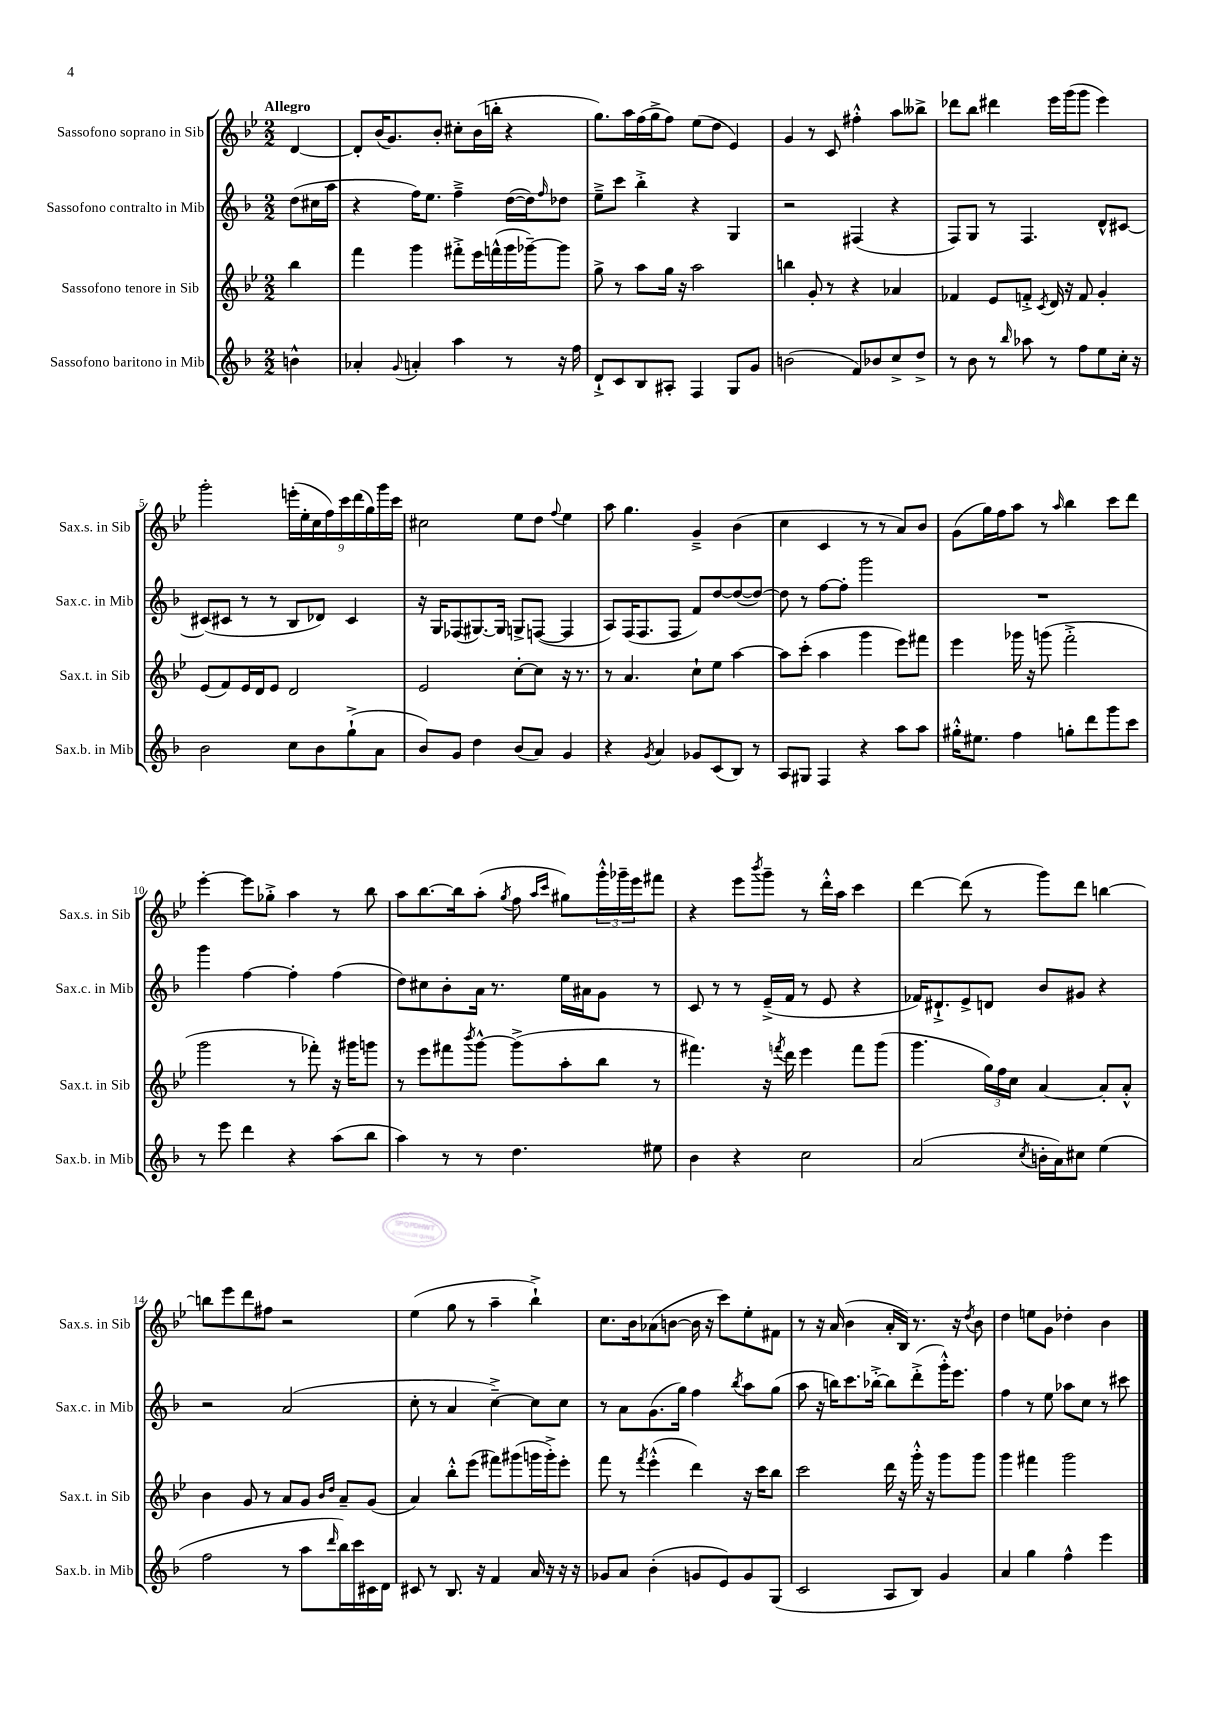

**kern	**kern	**kern	**kern
*part4	*part3	*part2	*part1
*staff4	*staff3	*staff2	*staff1
*I"Sassofono baritono in Mib	*I"Sassofono tenore in Sib	*I"Sassofono contralto in Mib	*I"Sassofono soprano in Sib
*I'Sax.b. in Mib	*I'Sax.t. in Sib	*I'Sax.c. in Mib	*I'Sax.s. in Sib
*clefG2	*clefG2	*clefG2	*clefG2
*k[b-]	*k[b-e-]	*k[b-]	*k[b-e-]
*M2/2	*M2/2	*M2/2	*M2/2
=	=	=	=
!	!	!	!LO:TX:a:B:t=Allegro
4bn^^\	4bb-\	(8dd\L	[4d/
.	.	16cc#X\L	.
.	.	16aa\JJ	.
=1	=1	=1	=1
4a-X'/	4fff\	4r	8d'/L]
.	.	.	(16b-/K
.	.	.	8.g/)
8qqg/	.	.	.
4an'/	4ggg\	16ff\KL)	.
.	.	8.ee\J	.
.	.	.	8b-'/J
4aa\	8fff#X'^\L	4ff~^\	8cc#X'\L
.	16eee-\L	.	(16b-\L
.	(16fffn^^\	.	16bbn'\JJ
8r	16ggg\	([16dd\LL	4r
.	[16ggg-X~\J)	16dd\J])	.
.	.	16qqff/	.
16r	8ggg-\J]	8dd-X\J	.
16ff\	.	.	.
=2	=2	=2	=2
8d`^/L	8gg^\	8ee~^\L	8.gg\L)
8c/	8r	8ccc\J	.
.	.	.	16aa\L
8B-/	8aa\L	4bb-'^\	(16ff\
.	.	.	16gg^\J
8A#X'/J	16gg\Jk	.	8ff\J)
.	16r	.	.
4F/	2aa\	4r	(8ee-\L
.	.	.	8dd\J
8G/L	.	4G/	4e-/)
8g/J	.	.	.
=3	=3	=3	=3
(2bn\	4bbn\	2r	4g/
.	8g'/	.	8r
.	8r	.	8c/
8f/L)	4r	(4F#X/	4ff#X'^^\
8b-X/	.	.	.
8cc^/	4a-X/	4r	8aa\L
8dd^/J	.	.	8bb--X^\J
=4	=4	=4	=4
8r	4f-X/	8F/L)	8ddd-X\L
8b-\	.	8G/J	8bb-\J
8r	8e-/L	8r	4ddd#X\
16qqbb-/	.	.	.
8aa-X\	8fn'^/J	4.F/	.
.	8qc/	.	.
8r	16d/	.	16eee-\LL
.	16r	.	(16ggg\J
8ff\L	8f/	.	8ggg\J
8ee\	4g'/	8d^^/L	4eee-\)
16cc'\Jk	.	[8c#X/J	.
16r	.	.	.
!!LO:LB:g=z
=5	=5	=5	=5
2b-\	(8e-/L	(8c#X/L]	2ggg'\
.	8f/)	8c#X/J	.
.	16e-/L	8r	.
.	16d/J	.	.
.	8e-/J	8r	.
8cc\L	2d/	8B-/L	(18eeen'\LL
.	.	.	18ee-'\
.	.	.	18cc\
8b-\	.	8d-X/J)	.
.	.	.	18ff\)
.	.	.	18ccc\
(8gg`^\	.	4c#/	.
.	.	.	(18ddd\
.	.	.	18gg\)
8a\J	.	.	.
.	.	.	18ggg\
.	.	.	18ccc\JJ
=6	=6	=6	=6
8b-/L)	2e-/	16r	2cc#X\
.	.	16G/KL	.
8g/J	.	(8F-X/	.
4dd\	.	[8.G#X/)	.
.	.	16G#/Jk]	.
(8b-/L	[8cc'\L	8Gn^/L	8ee-\L
8a/J)	8cc\J]	([8Fn/J	8dd\J
.	.	.	8qqff/
4g/	16r	4F/]	4ee-\
.	8.r	.	.
=7	=7	=7	=7
4r	8r	8A/L)	8aa\
.	4.a/	(16F/K	4.gg\
.	.	8.F/	.
8qg/	.	.	.
4a/	.	.	.
.	.	8F/J	.
8g-X/L	8cc`\L	8f/L)	4g~^/
(8c/	8ee-\J	[8dd/	.
8B-/J)	[4aa\	(8dd/_	(4b-\
8r	.	8dd/J_)	.
=8	=8	=8	=8
8A/L	8aa\L]	8dd\]	4cc\
8G#X/J	(8ccc'\J	8r	.
4F/	4aa\	[8ff\L	4c/
.	.	8ff'\J]	.
4r	4ggg\	2ggg\	8r
.	.	.	8r
8aa\L	8eee-\L)	.	8a/L)
8aa\J	8fff#X\J	.	8b-/J
=9	=9	=9	=9
16gg#X'^^\KL	4eee-\	1r	(8g\L
8.ee#X\J	.	.	.
.	.	.	16gg\L)
.	.	.	16ff\J
4ff\	16ggg-X\	.	8aa\J
.	16r	.	.
.	(8gggn\	.	8r
.	.	.	16qqaa/
8ggn'\L	2fff'^\	.	4bb-\
8ddd\	.	.	.
8ggg\	.	.	8ccc\L
8ccc\J	.	.	8ddd\J
!!LO:LB:g=z
=10	=10	=10	=10
8r	2ggg\	4ggg\	[4eee-'\
8eee\	.	.	.
4ddd\	.	[4ff\	8eee-\L]
.	.	.	8gg-X'^\J
4r	8r	4ff'\]	4aa\
.	8fff-X'\)	.	.
(8aa\L	16r	(4ff\	8r
.	16ggg#X\KL	.	.
8bb-\J	8gggn\J	.	8bb-\
=11	=11	=11	=11
4aa\)	8r	8dd\L)	8aa\L
.	8eee-\L	8cc#X\	[8.bb-\
8r	8fff#X\	8b-'\	.
.	.	.	16bb-\k]
.	8qbbb-/	.	.
8r	[8ggg^^\J	16a\Jk	(8aa'\J
.	.	8.r	.
.	.	.	8qgg/
4.dd\	(8ggg^\L]	.	8ff\
.	.	.	16qqaa/LL
.	.	.	16qqccc/JJ
.	8aa'\	16ee\LL	8gg#X\L)
.	.	16a#X\J	.
.	8bb-\J	8g\J	24ggg'^^\L
.	.	.	24ggg-X~\
.	.	.	24eee-\J
8ee#X\	8r	8r	8fff#X\J
=12	=12	=12	=12
4b-\	4.fff#X\)	8c/	4r
.	.	8r	.
4r	.	8r	8eee-\L
.	.	.	8qbbb-/
.	16r	(16e~^/LL	8ggg~\J
.	8qfffn/	.	.
.	16ddd\	16f/JJ	.
2cc\	4eee-\	8r	8r
.	.	8e/	16ddd'^^\LL
.	.	.	16aa\JJ
.	8fff\L	4r	4ccc\
.	(8ggg\J	.	.
=13	=13	=13	=13
(2a/	4.ggg\	16f-X/KL)	[4ddd\
.	.	8.d#X`^/	.
.	.	8e^/	(8ddd\]
.	24gg\LL)	8dn/J	8r
.	24ff\	.	.
.	24cc\JJ	.	.
8qcc/	.	.	.
16bn'\LL	[4a/	8b-/L	8ggg\L)
16a\J)	.	.	.
8cc#X\J	.	8g#X/J	8ddd\J
(4ee\	8a'/L]	4r	[4bbn\
.	8a'^^/J	.	.
!!LO:LB:g=z
=14	=14	=14	=14
2ff\	4b-\	2r	8bbn\L]
.	.	.	8eee-\
.	8g/	.	8ddd\
.	8r	.	8ff#X\J
8r	8a/L	(2a/	2r
8aa\L	8g/J	.	.
.	16qqb-/LL	.	.
16qqddd/	16qqdd/JJ	.	.
16bb-\L)	8a~/L	.	.
16ccc\	.	.	.
16c#X\	(8g/J	.	.
16d\JJ	.	.	.
=15	=15	=15	=15
8c#X/	4a/)	8cc'\	(4ee-\
8r	.	8r	.
8.B-/	8bb-'^^\L	4a/	8gg\
.	(8eee-\J	.	8r
16r	.	.	.
4f/	8fff#X\L)	[4cc~^\)	4aa~\
.	(8ggg#X\	.	.
16a/	16gggn\L	8cc\L]	4bb-`^\)
16r	16ggg'^\J)	.	.
16r	8eee-'\J	8cc\J	.
16r	.	.	.
=16	=16	=16	=16
8g-X/L	8fff\	8r	8.cc\L
8a/J	8r	8a\L	.
.	.	.	16b-\k
.	8qfff/	.	.
(4b-'\	(4eee-'^^\	(8.g\	(8a-X\
.	.	.	[8bn\J
.	.	16gg\Jk)	.
8gn/L	4ddd\)	4ff\	16b\]
.	.	.	16r
8e/)	.	.	8ccc\L)
.	.	8qbb-/	.
8g/	16r	8aa\L	8ee-'\
.	16ccc\KL	.	.
(8G/J	8bb-\J	(8gg\J	8f#X\J
=17	=17	=17	=17
2c/	2ccc\	8aa\	8r
.	.	16r	16r
.	.	16bbn\KL)	(16a/
.	.	8.ccc\	4b-\
.	.	[16bb-X'^\Jk	.
8A/L	16ddd\	8bb-\L]	16a'/LL
.	16r	.	16B-/JJ)
8B-/J)	16ggg'^^\	(8ddd'^\	8.r
.	16r	.	.
4g/	8ggg\L	16ggg'^^\K)	.
.	.	8.eee\J	16r
.	.	.	8qdd/
.	8ggg\J	.	8b-\
=18	=18	=18	=18
4a/	4ggg\	4ff\	4dd\
4gg\	4fff#X\	8r	8een\L
.	.	8ee\	8g\J
4ff^^\	2ggg\	8aa-X\L	4dd-X'\
.	.	8cc\J	.
4eee\	.	8r	4b-\
.	.	8ccc#X\	.
==	==	==	==
*-	*-	*-	*-
